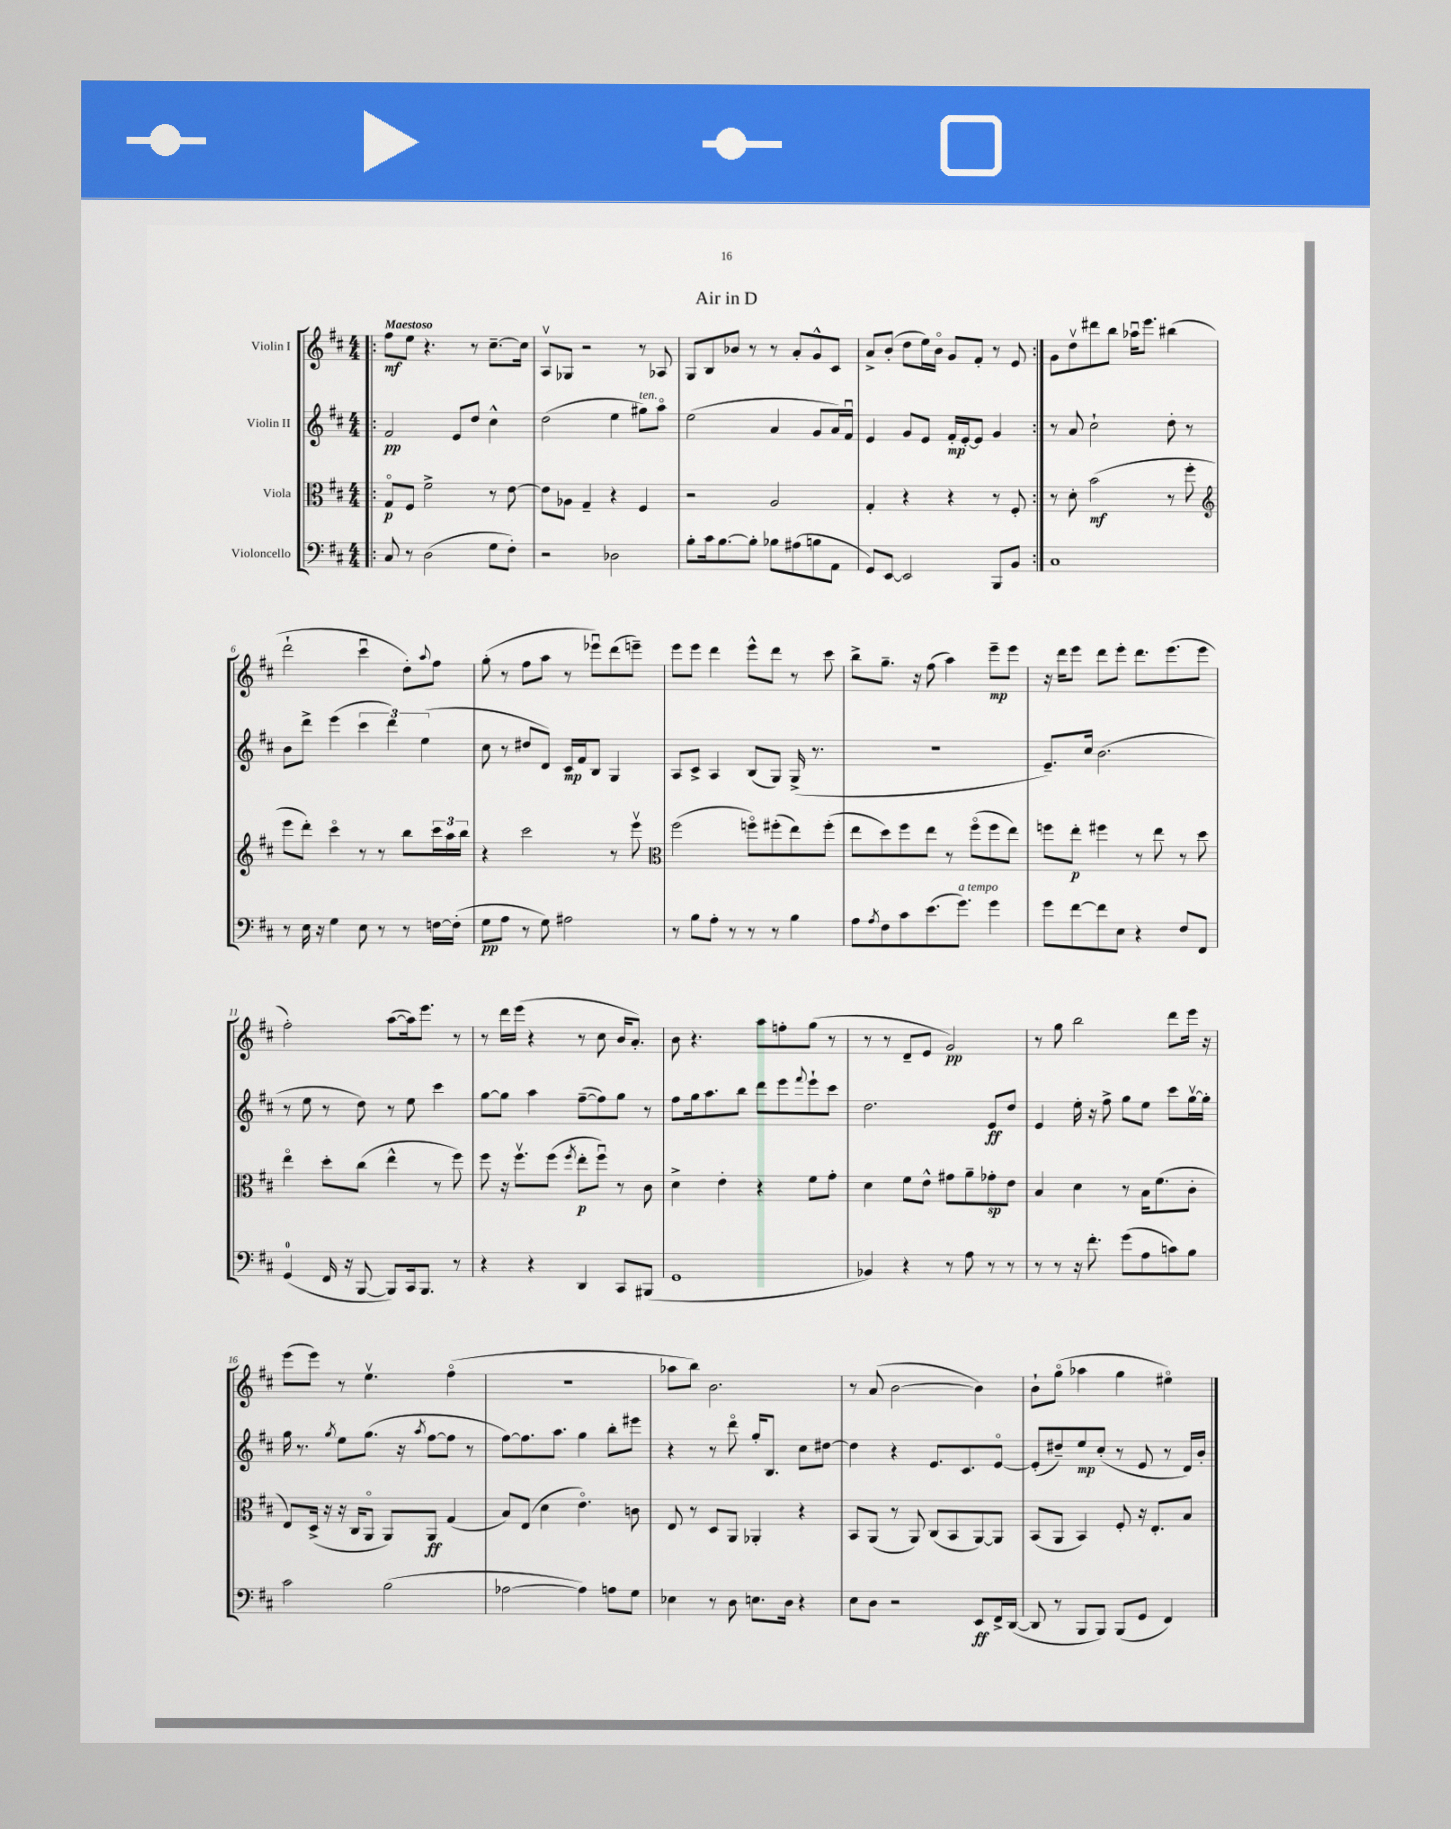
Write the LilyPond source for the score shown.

\header { title = "Air in D" }
<<
\new StaffGroup <<
\new Staff = "s0" \with { instrumentName = "Violin I" } {
    \clef treble \key d \major \numericTimeSignature \time 4/4 \tempo "Maestoso"
    \repeat volta 2 { \bar ".|:" fis''8\mf e''8 r4. r8 cis''8.~-- cis''16 |
    a8\upbow ges8 r2 r8 aes8 |
    g8 b8 bes'8 r8 r8 a'8-. g'8-^ cis'8 |
    a'8-> b'8-.( d''8 e''16) b'16\flageolet g'8 fis'8-. r8 e'8 | }
    g'8 d''8\upbow dis'''8 b''8 aes''16\downbow e'''8. bis''4( |
    d'''2-! cis'''4\downbow d''8-.) \appoggiatura { a''8 } fis''8 |
    g''8-.( r8 fis''8 a''8 r8 ees'''8\downbow) d'''8( e'''8--) |
    e'''8 e'''8 d'''4 e'''8-^ d'''8 r8 cis'''8 |
    b''8-> g''8.-- r16 fis''8( a''4) e'''8--\mp e'''8 |
    r16 d'''16 e'''8 d'''8 e'''8-. d'''8. e'''8.( e'''8 |
    fis''2-.) a''8~( a''16) e'''8. r8 |
    r8 d'''16 e'''16( r4 r8 cis''8 b'16 a'8.-.) |
    b'8 r4. a''8 f''8-. g''8( r8 |
    r8 r8 d'8-- e'8 g'2\pp) |
    r8 g''8 b''2 d'''8 e'''16 r16 |
    e'''8( e'''8) r8 e''4.\upbow fis''4\flageolet( |
    R1 |
    aes''8 b''8) b'2. |
    r8 a'8( b'2~ b'4) |
    b'8-! g''8\flageolet( aes''4 g''4 eis''4\flageolet) \bar "|." |
}
\new Staff = "s1" \with { instrumentName = "Violin II" } {
    \clef treble \key d \major \numericTimeSignature \time 4/4
    \repeat volta 2 { \bar ".|:" fis'2\pp e'8 d''8 cis''4-^ |
    d''2( e''4 gis''8^\markup { \italic "ten." }) a''8\flageolet |
    e''2( a'4 g'8 a'16) fis'16\downbow |
    e'4 g'8 e'8 fis'16-.\mp e'16~-. e'8 g'4 | }
    r8 a'8 cis''2-! d''8-. r8 |
    b'8 d'''8-> e'''4( \tuplet 3/2 { cis'''4 d'''4) e''4( } |
    cis''8 r8 dis''8 d'8) cis'16\mp fis'16 b8 g4 |
    a8 cis'8-> a4 b8( g8) g16->( r8. |
    r1 |
    e'8.--) cis''16 b'2.( |
    r8 e''8 r8 d''8) r8 e''8 cis'''4 |
    g''8~ g''8 a''4 fis''8~--( fis''8) g''8 r8 |
    fis''8 g''16 a''8. b''8 d'''8 e'''8 \appoggiatura { fis'''8 } e'''8-! cis'''8 |
    d''2. e'8\ff d''8 |
    e'4 e''16-. r16 fis''8-> g''8 e''8 cis'''8 g''16~\upbow g''16-. |
    g''16 r8. \acciaccatura { g''8 } e''8 g''8.( r16 \acciaccatura { a''8 } fis''8~ fis''8 r8 |
    fis''8~) fis''8. a''8. g''4 b''8-. eis'''8 |
    r4 r8 d'''8\flageolet g''16-. b8. cis''8 dis''8~ |
    dis''4 r4 e'8. cis'8. e'8~\flageolet |
    e'8-.( dis''8--) e''8\mp cis''8-.( r8 e'8 r8 d'16) b'16-. \bar "|." |
}
\new Staff = "s2" \with { instrumentName = "Viola" } {
    \clef alto \key d \major \numericTimeSignature \time 4/4
    \repeat volta 2 { \bar ".|:" g8\flageolet\p fis8 fis'2-> r8 e'8~ |
    e'8 aes8 g4-- r4 fis4 |
    r2 a2 |
    g4-. r4 r4 r8 fis8-. | }
    r8 d'8-. b'2\mf( r8 fis''8-. |
    \clef treble e'''8 d'''8-.) cis'''4\flageolet r8 r8 b''8 \tuplet 3/2 { cis'''16 a''16 b''16 } |
    r4 cis'''2 r8 e'''8\upbow |
    \clef alto fis''2( f''8\flageolet) fis''8-.( e''8) fis''8-.( |
    e''8 d''8) fis''8 e''8 r8 fis''8\flageolet( fis''8 e''8) |
    f''8 e''8-.\p fis''4 r8 e''8 r8 d''8 |
    e''4\flageolet d''8-. cis''8( e''4-^ r8 fis''8) |
    fis''8 r16 fis''8.\upbow fis''8( \acciaccatura { fis''8 } e''8-.\p fis''8\downbow) r8 cis'8 |
    d'4-> e'4-. r4 fis'8 g'8-. |
    d'4 fis'8 e'8-^ gis'8 a'8-- ges'8-.\sp e'8 |
    b4 d'4 r8 b16 fis'8.( cis'8-. |
    e8) d16->( r16 r16 cis16 a,8\flageolet a,8) a,8\ff g4( |
    b8) e8( d'4 e'4.\flageolet) c'8 |
    e8 r8 d8 a,8 aes,4-. r4 |
    b,8 a,8( r8 a,8) cis8( b,8 a,8~) a,8 |
    b,8( a,8 b,4) fis8-. r16 e8.-. b8 \bar "|." |
}
\new Staff = "s3" \with { instrumentName = "Violoncello" } {
    \clef bass \key d \major \numericTimeSignature \time 4/4
    \repeat volta 2 { \bar ".|:" cis8 r8 d2( g8 fis8-.) |
    r2 des2 |
    b8-. cis'16 b8.~ b8-. bes8 ais8( b8 a,8 |
    g,8) e,8~ e,2 b,,8 b,8 | }
    cis1 |
    r8 e16 r16 g4 e8 r8 r8 f16~ f16-.( |
    g8\pp a8 r8 g8) ais2 |
    r8 b8 a8-. r8 r8 r8 b4 |
    a8 \acciaccatura { a8 } fis8 cis'8 e'8.( g'8.^\markup { \italic "a tempo" }) g'4 |
    g'8 fis'8~ fis'8 e8 r4 fis8 fis,8 |
    g,4-0( fis,16 r16 b,,8~ b,,8) cis,16 b,,8. r8 |
    r4 r4 d,4 cis,8 bis,,8( |
    g,1 |
    bes,4) r4 r8 a8 r8 r8 |
    r8 r8 r16 fis'8.-. g'8( a8 c'8) b8 |
    cis'2 b2( |
    aes2~ aes4) a8 g8 |
    ees4 r8 d8 e8. d16 r4 |
    e8 d8 r2 e,8\ff fis,16-> d,16~( |
    d,8 r8 b,,8 b,,8) b,,8( g,8 fis,4) \bar "|." |
}
>>
>>
